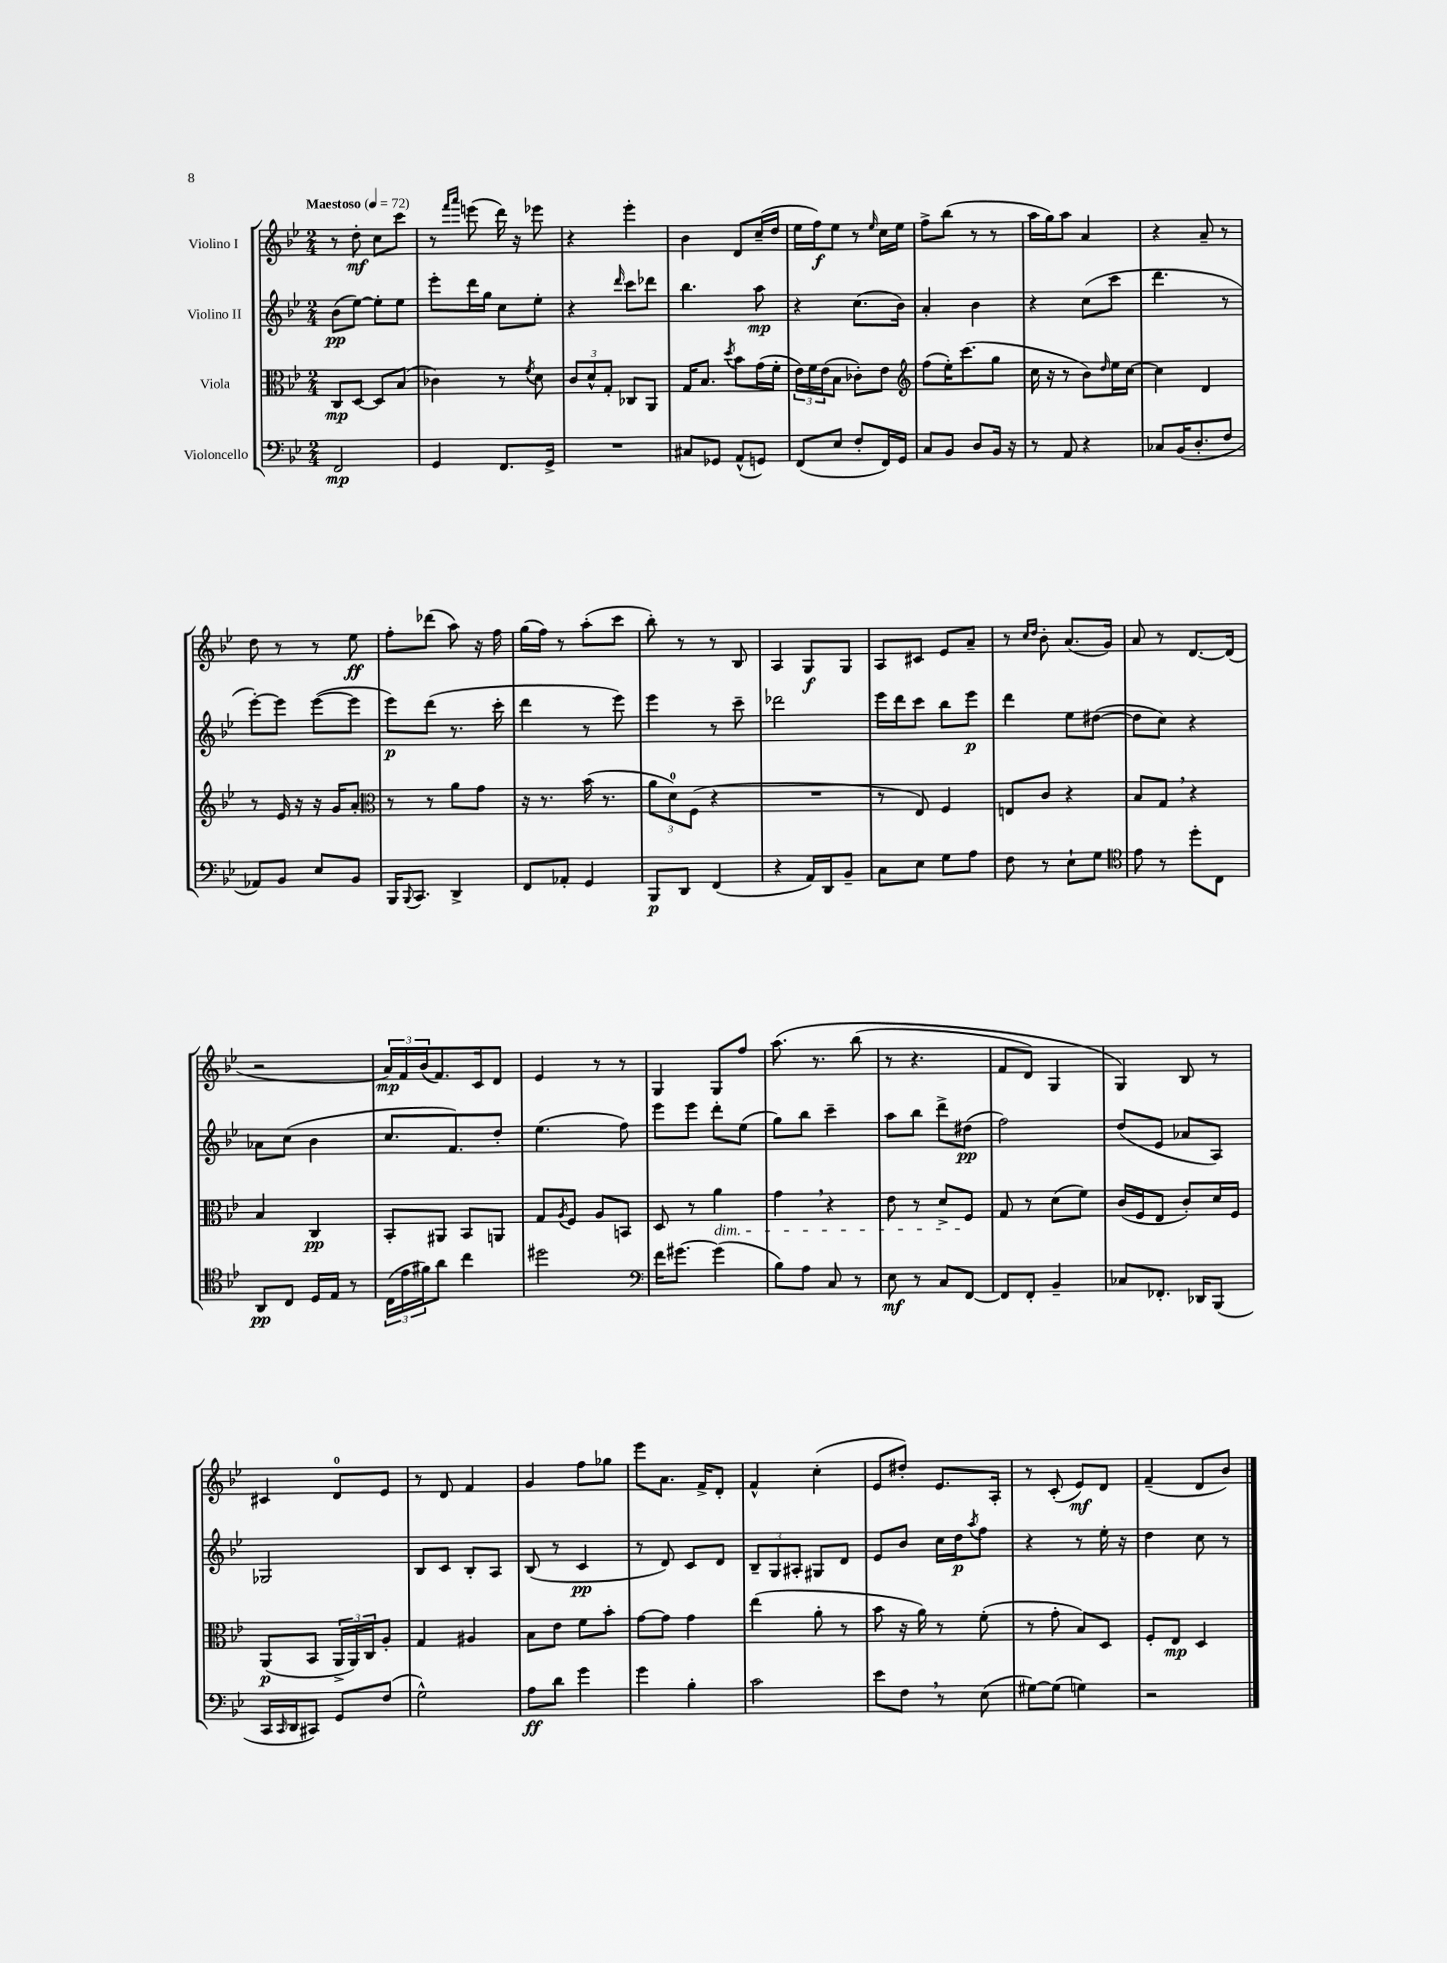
<<
\new StaffGroup <<
\new Staff = "s0" \with { instrumentName = "Violino I" } {
    \clef treble \key bes \major \numericTimeSignature \time 2/4 \tempo "Maestoso" 4 = 72
    r8 d''8-.\mf c''8 c'''8 |
    r8 \grace { f'''16 a'''16 } e'''8( d'''16) r16 ees'''8 |
    r4 ees'''4-. |
    bes'4 d'8 c''16--( d''16 |
    ees''16 f''16\f) ees''8 r8 \grace { ees''16 } c''16 ees''16 |
    f''8-> bes''8( r8 r8 |
    a''16 g''16) a''8 a'4 |
    r4 a'8-- r8 |
    d''8 r8 r8 ees''8\ff |
    f''8-. des'''8( a''8) r16 f''16 |
    g''16( f''16) r8 a''8-.( c'''8 |
    bes''8-.) r8 r8 bes8 |
    a4 g8\f g8 |
    a8 cis'8 ees'8 a'8-- |
    r8 \grace { c''16 d''16 } bes'8-. a'8.( g'16) |
    a'8 r8 d'8.~ d'16( |
    r2 |
    \tuplet 3/2 { a'16\mp) f'16 bes'16( } f'8.) c'16 d'8 |
    ees'4 r8 r8 |
    g4 g8 f''8 |
    a''8.\( r8. bes''8( |
    r8 r4. |
    f'8 d'8) g4 |
    g4\) bes8 r8 |
    cis'4 d'8-0 ees'8 |
    r8 d'8 f'4 |
    g'4 f''8 ges''8 |
    ees'''8 a'8. f'16-> d'8-. |
    f'4-^ c''4-.( |
    ees'8 dis''8-.) ees'8. a16-. |
    r8 c'8-.( ees'8\mf) d'8 |
    f'4--( d'8 bes'8) \bar "|." |
}
\new Staff = "s1" \with { instrumentName = "Violino II" } {
    \clef treble \key bes \major \numericTimeSignature \time 2/4
    bes'8\pp( ees''8~) ees''8-. ees''8 |
    ees'''8-. d'''16 g''16 c''8 ees''8-. |
    r4 \grace { d'''16 } c'''8 des'''8 |
    bes''4. a''8\mp |
    r4 c''8.( bes'16) |
    a'4-. bes'4 |
    r4 c''8( c'''8 |
    d'''4. r8 |
    ees'''8~-.) ees'''8 ees'''8~( ees'''8 |
    ees'''8\p) d'''8( r8. c'''16-. |
    d'''4 r8 ees'''8) |
    ees'''4 r8 c'''8-- |
    des'''2 |
    ees'''16 d'''16 c'''8 bes''8 ees'''8\p |
    d'''4 ees''8 dis''8~( |
    dis''8 c''8) r4 |
    aes'8 c''8( bes'4 |
    c''8. f'8.) d''8-. |
    ees''4.( f''8) |
    ees'''8 ees'''8 d'''8-. ees''8( |
    g''8) bes''8 c'''4-- |
    a''8 bes''8 d'''8-> dis''8\pp( |
    f''2) |
    d''8( ees'8 aes'8 a8) |
    ges2 |
    bes8 c'8 bes8-. a8 |
    bes8( r8 c'4\pp |
    r8 d'8) c'8 d'8 |
    \tuplet 3/2 { bes8-- g8 ais8-. } gis8 d'8 |
    ees'8 bes'8 c''16 d''16\p \acciaccatura { a''8 } f''8 |
    r4 r8 ees''16-. r16 |
    d''4 c''8 r8 \bar "|." |
}
\new Staff = "s2" \with { instrumentName = "Viola" } {
    \clef alto \key bes \major \numericTimeSignature \time 2/4
    c8\mp d8~ d8 bes8( |
    ces'4) r8 \acciaccatura { f'8 } d'8 |
    \tuplet 3/2 { c'8 d'8-^ g8-. } ces8 a,8 |
    g16 bes8. \acciaccatura { d''8 } bes'8 g'16( f'16-. |
    \tuplet 3/2 { ees'16) f'16 ees'16( } bes8 ces'8-.) ees'8 |
    \clef treble f''8( ees''16-.) c'''8.( g''8 |
    c''16 r16 r8 bes'8) \grace { d''16 } ees''16 c''16~ |
    c''4 d'4 |
    r8 ees'16 r16 r16 g'16 a'8-. |
    \clef alto r8 r8 a'8 g'8 |
    r16 r8. bes'16( r8. |
    \tuplet 3/2 { a'8 d'8-0) f8( } r4 |
    R2 |
    r8 ees8) f4 |
    e8 c'8 r4 |
    bes8 g8 \breathe r4 |
    bes4 c4\pp |
    bes,8-. ais,8 bes,8 a,8 |
    g8 \acciaccatura { a8 } f8 a8 b,8 |
    d8 r8 a'4\dim |
    g'4 \breathe r4 |
    ees'8 r8 d'8-> f8\! |
    g8 r8 d'8( f'8) |
    c'16( f16 ees8 c'8-.) d'16 f16 |
    a,8\p( bes,8 \tuplet 3/2 { a,16-> a,16) c16 } a8-. |
    g4 ais4 |
    bes8 ees'8 f'8 bes'8-. |
    g'8~ g'8 g'4 |
    ees''4( a'8-. r8 |
    bes'8 r16 a'16) r8 f'8-.( |
    r8 g'8-. bes8) d8 |
    f8-. ees8\mp d4 \bar "|." |
}
\new Staff = "s3" \with { instrumentName = "Violoncello" } {
    \clef bass \key bes \major \numericTimeSignature \time 2/4
    f,2\mp |
    g,4 f,8. g,16-> |
    R2 |
    cis8 ges,8 a,8-^( g,8) |
    f,8( ees8 f8-. f,16) g,16 |
    c8 bes,8 d8 bes,16 r16 |
    r8 a,8 r4 |
    ces8 bes,16( d8.-. f8 |
    aes,8) bes,8 ees8 bes,8 |
    bes,,16 \appoggiatura { bes,,8 } c,8. d,4-> |
    f,8 aes,8-. g,4 |
    bes,,8\p d,8 f,4( |
    r4 a,16) d,16 bes,8-- |
    c8 ees8 g8 a8 |
    f8 r8 ees8-! g8 |
    \clef tenor ees'8 r8 d''8-. c8 |
    a,8\pp c8 d16 ees16 r8 |
    \tuplet 3/2 { c16( ees'16 fis'16) } a'8 c''4 |
    dis''2 |
    \clef bass f'16 gis'8.~ gis'4( |
    bes8) a8 c8 r8 |
    ees8\mf r8 c8 f,8~ |
    f,8 f,8-. bes,4-- |
    ces8 fes,8.-. des,16 bes,,8( |
    c,16 \grace { c,16 } d,16 cis,8) g,8 f8( |
    g2-^) |
    a8\ff d'8 g'4 |
    g'4 bes4-. |
    c'2 |
    ees'8 f8 \breathe r8 ees8( |
    gis8~) gis8( g4) |
    r2 \bar "|." |
}
>>
>>
\layout { \context { \Score \remove "Bar_number_engraver" } }
